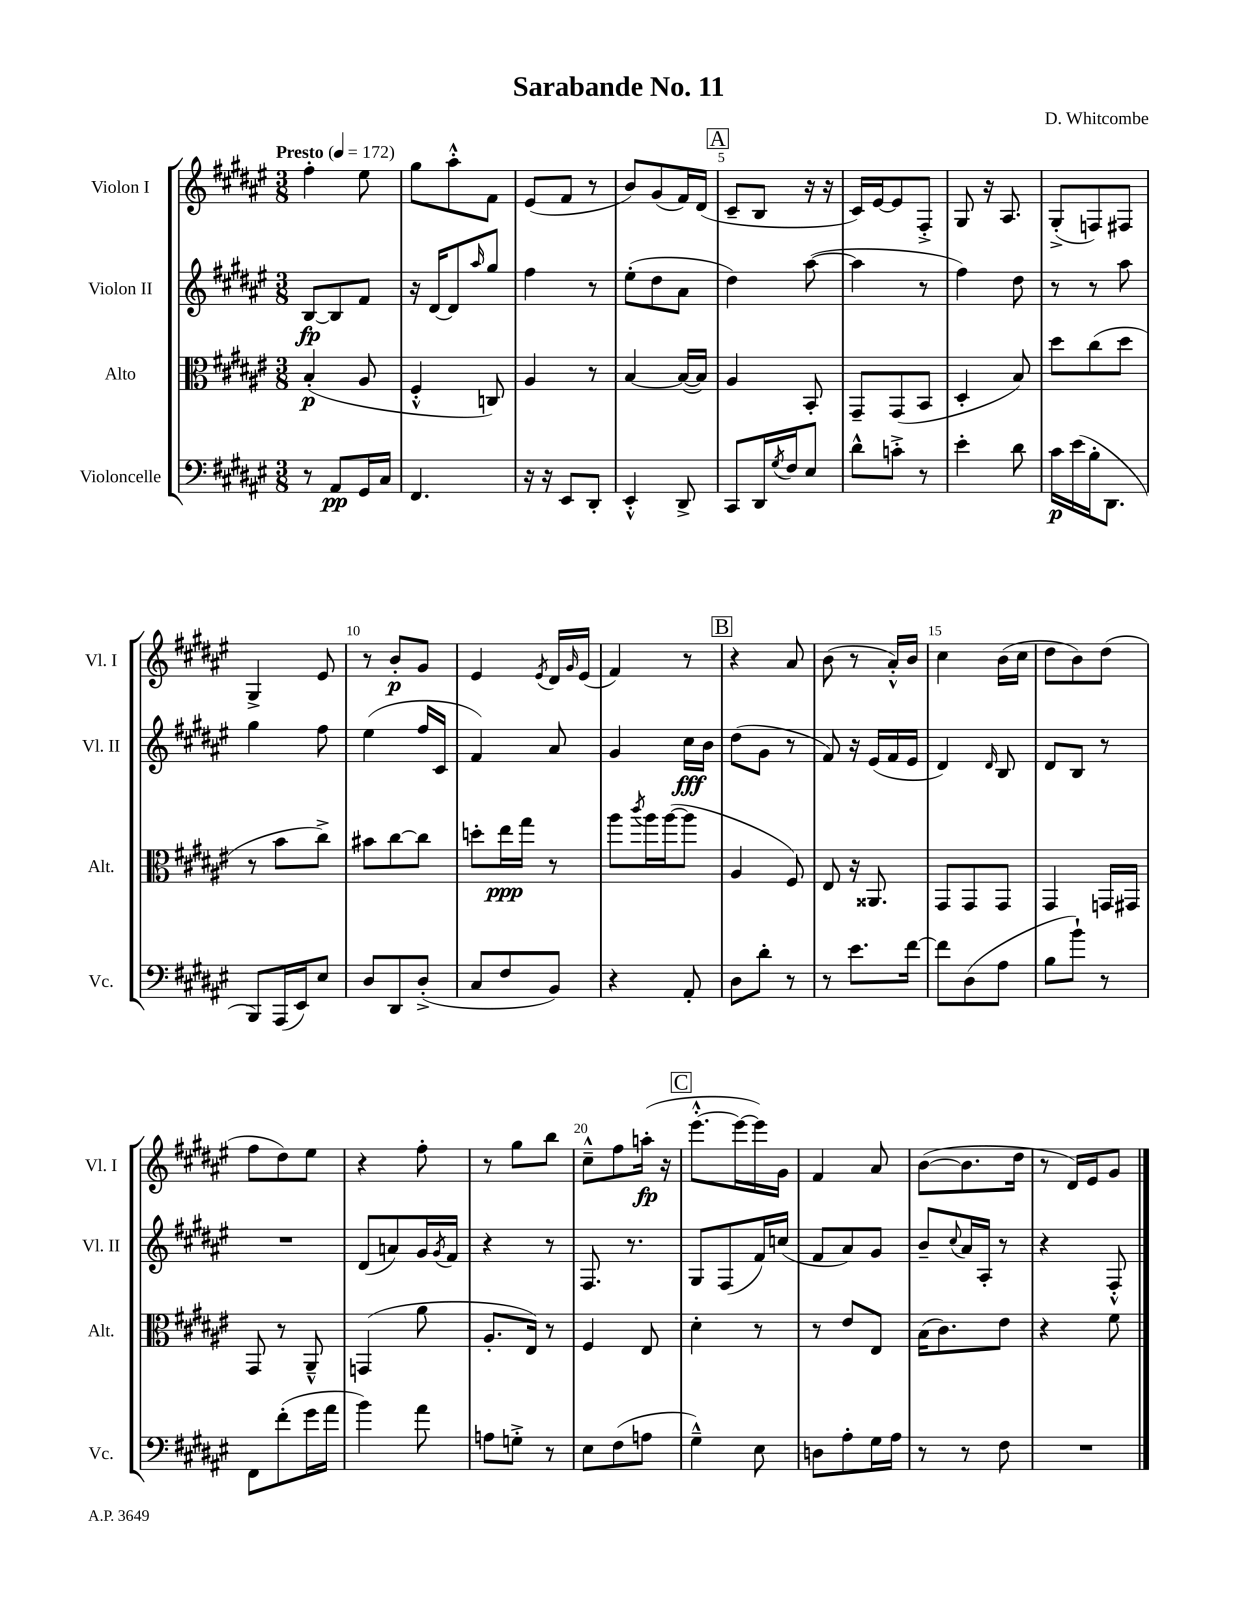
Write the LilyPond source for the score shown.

\header { title = "Sarabande No. 11" composer = "D. Whitcombe" }
<<
\new StaffGroup <<
\new Staff = "s0" \with { instrumentName = "Violon I" shortInstrumentName = "Vl. I" } {
    \clef treble \key fis \major \numericTimeSignature \time 3/8 \tempo "Presto" 4 = 172
    fis''4-. eis''8 |
    gis''8 ais''8-.-^ fis'8 |
    eis'8( fis'8 r8 |
    b'8) gis'8( fis'16) dis'16( |
    \mark \markup { \box "A" } cis'8-- b8 r16 r16 |
    cis'16) eis'16~ eis'8 fis8-.-> |
    gis8 r16 ais8. |
    gis8-.->( f8) fis8 |
    gis4-> eis'8 |
    r8 b'8-.\p gis'8 |
    eis'4 \acciaccatura { eis'8 } dis'16 \grace { gis'16 } eis'16( |
    fis'4) r8 |
    \mark \markup { \box "B" } r4 ais'8 |
    b'8( r8 ais'16-.-^) b'16 |
    cis''4 b'16( cis''16 |
    dis''8 b'8) dis''8( |
    fis''8 dis''8) eis''8 |
    r4 fis''8-. |
    r8 gis''8 b''8 |
    cis''8---^ fis''8 a''16-.\fp( r16 |
    \mark \markup { \box "C" } eis'''8.~-.-^ eis'''16~ eis'''16) gis'16 |
    fis'4 ais'8 |
    b'8~( b'8. dis''16 |
    r8 dis'16) eis'16 gis'8 \bar "|." |
}
\new Staff = "s1" \with { instrumentName = "Violon II" shortInstrumentName = "Vl. II" } {
    \clef treble \key fis \major \numericTimeSignature \time 3/8
    b8~\fp b8 fis'8 |
    r16 dis'16~ dis'8 \grace { ais''16 } gis''8 |
    fis''4 r8 |
    eis''8-.( dis''8 ais'8 |
    \mark \markup { \box "A" } dis''4) ais''8~( |
    ais''4 r8 |
    fis''4) dis''8 |
    r8 r8 ais''8 |
    gis''4 fis''8 |
    eis''4( fis''16 cis'16 |
    fis'4) ais'8 |
    gis'4 cis''16\fff b'16 |
    \mark \markup { \box "B" } dis''8( gis'8 r8 |
    fis'8) r16 eis'16( fis'16 eis'16 |
    dis'4) \grace { dis'16 } b8 |
    dis'8 b8 r8 |
    R4. |
    dis'8( a'8) gis'16 \acciaccatura { gis'8 } fis'16 |
    r4 r8 |
    fis8. r8. |
    \mark \markup { \box "C" } gis8 fis8( fis'16) c''16( |
    fis'8 ais'8) gis'8 |
    b'8-- \appoggiatura { cis''8 } ais'16 ais16-. r8 |
    r4 fis8-.-^ \bar "|." |
}
\new Staff = "s2" \with { instrumentName = "Alto" shortInstrumentName = "Alt." } {
    \clef alto \key fis \major \numericTimeSignature \time 3/8
    b4-.\p( ais8 |
    fis4-.-^ c8) |
    ais4 r8 |
    b4~ b16~( b16) |
    \mark \markup { \box "A" } ais4 b,8-. |
    gis,8-- gis,8( b,8 |
    dis4-. b8) |
    dis''8 cis''8( dis''8 |
    r8 b'8 cis''8->) |
    bis'8 cis''8~ cis''8 |
    d''8-. eis''16\ppp gis''16 r8 |
    ais''8 \acciaccatura { cis'''8 } ais''16 ais''16~( ais''8 |
    \mark \markup { \box "B" } ais4 fis8) |
    eis8 r16 aisis,8. |
    gis,8 gis,8 gis,8 |
    gis,4 g,16 gis,16 |
    gis,8 r8 ais,8---^ |
    g,4( ais'8 |
    ais8.-. eis16) r8 |
    fis4 eis8 |
    \mark \markup { \box "C" } dis'4-. r8 |
    r8 eis'8 eis8 |
    b16( cis'8.) eis'8 |
    r4 fis'8 \bar "|." |
}
\new Staff = "s3" \with { instrumentName = "Violoncelle" shortInstrumentName = "Vc." } {
    \clef bass \key fis \major \numericTimeSignature \time 3/8
    r8 ais,8\pp gis,16 cis16 |
    fis,4. |
    r16 r16 eis,8 dis,8-. |
    eis,4-.-^ dis,8-> |
    \mark \markup { \box "A" } cis,8 dis,16 \acciaccatura { gis8 } fis16 eis8 |
    dis'8-^ c'8-.-> r8 |
    eis'4-. dis'8 |
    cis'16\p eis'16( b16-. dis,8. |
    b,,8) ais,,16( eis,16) eis8 |
    dis8 dis,8 dis8-.->( |
    cis8 fis8 b,8) |
    r4 ais,8-. |
    \mark \markup { \box "B" } dis8 dis'8-. r8 |
    r8 eis'8. fis'16~ |
    fis'8 dis8( ais8 |
    b8 b'8-!) r8 |
    fis,8 fis'8-.( gis'16 ais'16 |
    b'4) ais'8 |
    a8 g8-.-> r8 |
    eis8 fis8( a8 |
    \mark \markup { \box "C" } gis4---^) eis8 |
    d8 ais8-. gis16 ais16 |
    r8 r8 fis8 |
    R4. \bar "|." |
}
>>
>>
\layout { \context { \Score \override BarNumber.break-visibility = ##(#f #t #t) barNumberVisibility = #(every-nth-bar-number-visible 5) } }
